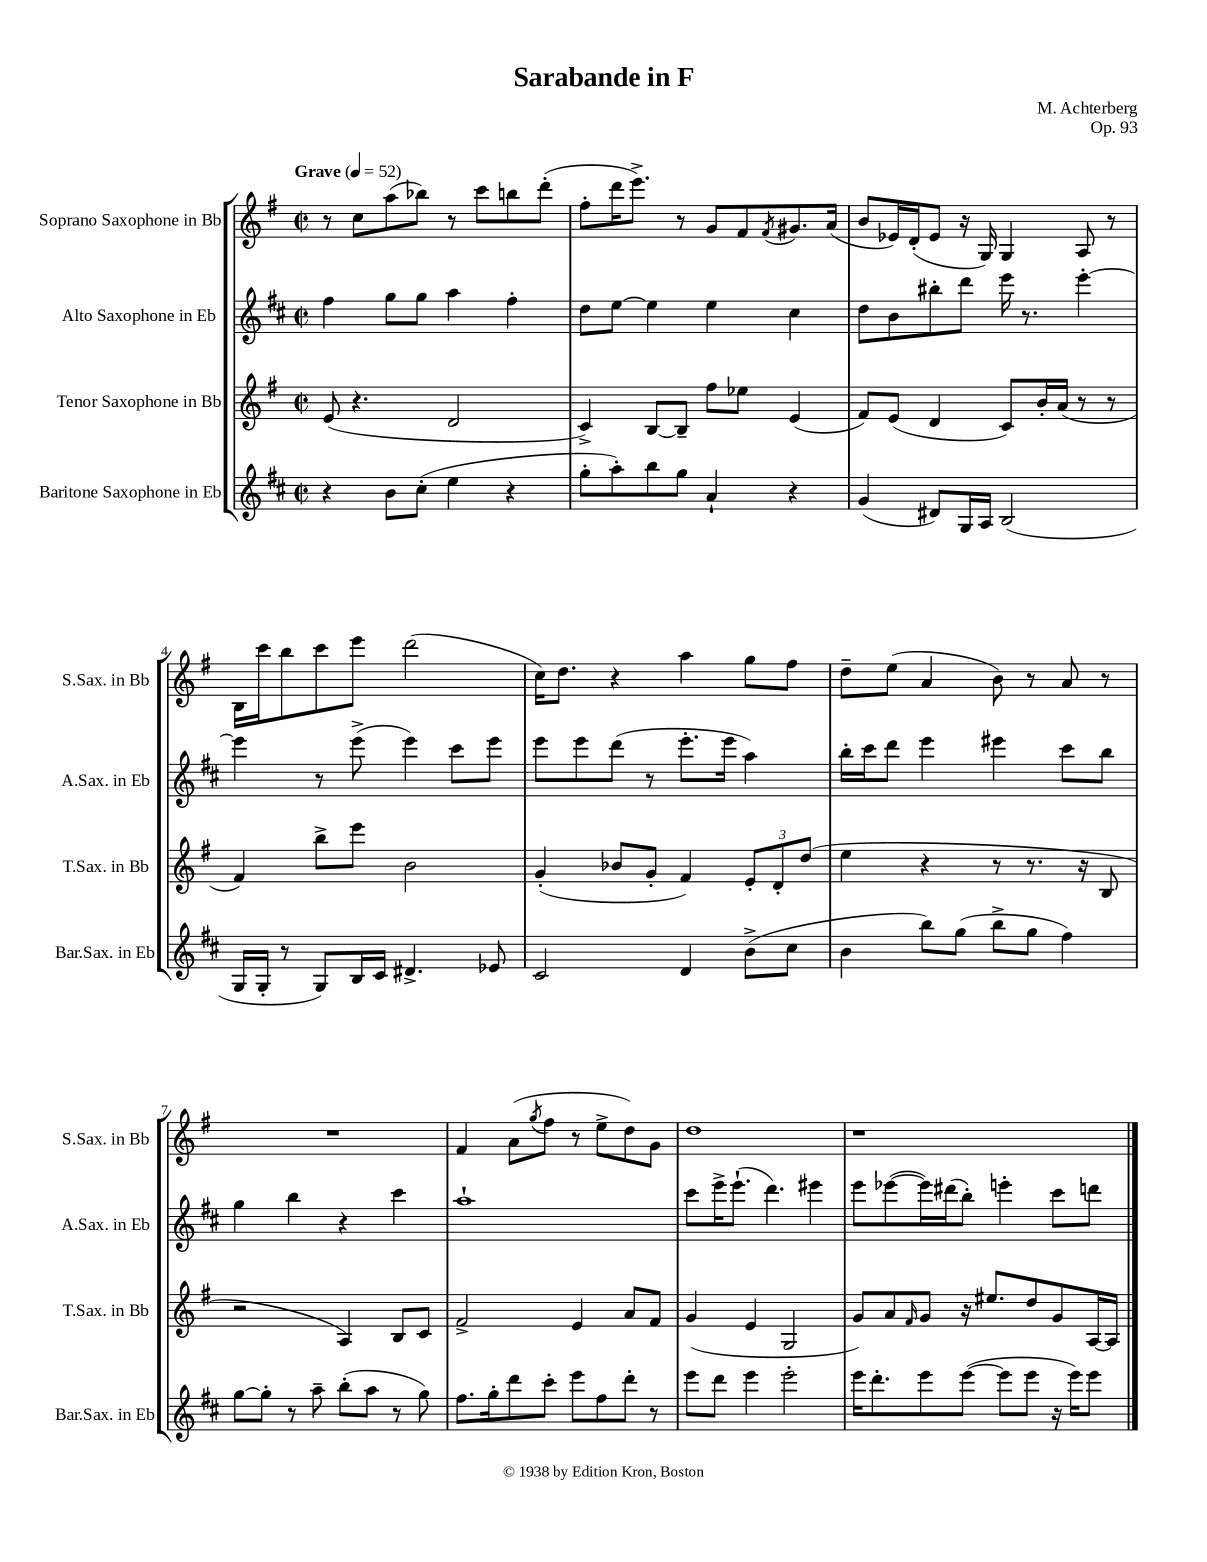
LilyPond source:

\header { title = "Sarabande in F" composer = "M. Achterberg" opus = "Op. 93" }
<<
\new StaffGroup <<
\new Staff = "s0" \with { instrumentName = "Soprano Saxophone in Bb" shortInstrumentName = "S.Sax. in Bb" } {
    \clef treble \key g \major \defaultTimeSignature \time 2/2 \tempo "Grave" 4 = 52
    r8 c''8 a''8( bes''8) r8 c'''8 b''8 d'''8-.( |
    fis''8-. d'''16 e'''8.->) r8 g'8 fis'8 \acciaccatura { fis'8 } gis'8. a'16( |
    b'8 ees'16) d'16-.( ees'8 r16 g16) g4 a8 r8 |
    b16 c'''16 b''8 c'''8 e'''8 d'''2( |
    c''16) d''8. r4 a''4 g''8 fis''8 |
    d''8-- e''8( a'4 b'8) r8 a'8 r8 |
    R1 |
    fis'4 a'8( \acciaccatura { g''8 } fis''8 r8 e''8-> d''8) g'8 |
    d''1 |
    r1 \bar "|." |
}
\new Staff = "s1" \with { instrumentName = "Alto Saxophone in Eb" shortInstrumentName = "A.Sax. in Eb" } {
    \clef treble \key d \major \defaultTimeSignature \time 2/2
    fis''4 g''8 g''8 a''4 fis''4-. |
    d''8 e''8~ e''4 e''4 cis''4 |
    d''8 b'8 bis''8-. d'''8 e'''16 r8. e'''4~-. |
    e'''4 r8 e'''8->( e'''4) cis'''8 e'''8 |
    e'''8 e'''8 d'''8( r8 e'''8.-. e'''16 a''4) |
    b''16-. cis'''16 d'''8 e'''4 eis'''4 cis'''8 b''8 |
    g''4 b''4 r4 cis'''4 |
    a''1-! |
    cis'''8 e'''16-> e'''8.-!( d'''4.) eis'''4 |
    e'''8 ees'''8~( ees'''16) dis'''16( b''8-.) e'''4-. cis'''8 d'''8 \bar "|." |
}
\new Staff = "s2" \with { instrumentName = "Tenor Saxophone in Bb" shortInstrumentName = "T.Sax. in Bb" } {
    \clef treble \key g \major \defaultTimeSignature \time 2/2
    e'8( r4. d'2 |
    c'4->) b8~ b8-- fis''8 ees''8 e'4( |
    fis'8) e'8( d'4 c'8) b'16-. a'16( r8 r8 |
    fis'4) b''8-> e'''8 b'2 |
    g'4-.( bes'8 g'8-. fis'4) \tuplet 3/2 { e'8-. d'8-. d''8( } |
    e''4 r4 r8 r8. r16 b8 |
    r2 a4) b8 c'8 |
    fis'2-> e'4 a'8 fis'8 |
    g'4( e'4 g2 |
    g'8) a'8 \grace { fis'16 } g'8 r16 eis''8. d''8 g'8 a16~ a16 \bar "|." |
}
\new Staff = "s3" \with { instrumentName = "Baritone Saxophone in Eb" shortInstrumentName = "Bar.Sax. in Eb" } {
    \clef treble \key d \major \defaultTimeSignature \time 2/2
    r4 b'8 cis''8-.( e''4 r4 |
    g''8-. a''8-.) b''8 g''8 a'4-! r4 |
    g'4( dis'8) g16 a16 b2( |
    g16 g16-. r8 g8) b16 cis'16 dis'4.-> ees'8 |
    cis'2 d'4 b'8->( cis''8 |
    b'4 b''8) g''8( b''8-> g''8 fis''4) |
    g''8~ g''8-. r8 a''8-- b''8-.( a''8 r8 g''8) |
    fis''8. g''16-. d'''8 cis'''8-. e'''8 fis''8 d'''8-. r8 |
    e'''8 d'''8 e'''4 e'''2-. |
    e'''16 d'''8.-. e'''8 e'''8~( e'''8 e'''8 r16 e'''16) e'''8 \bar "|." |
}
>>
>>
